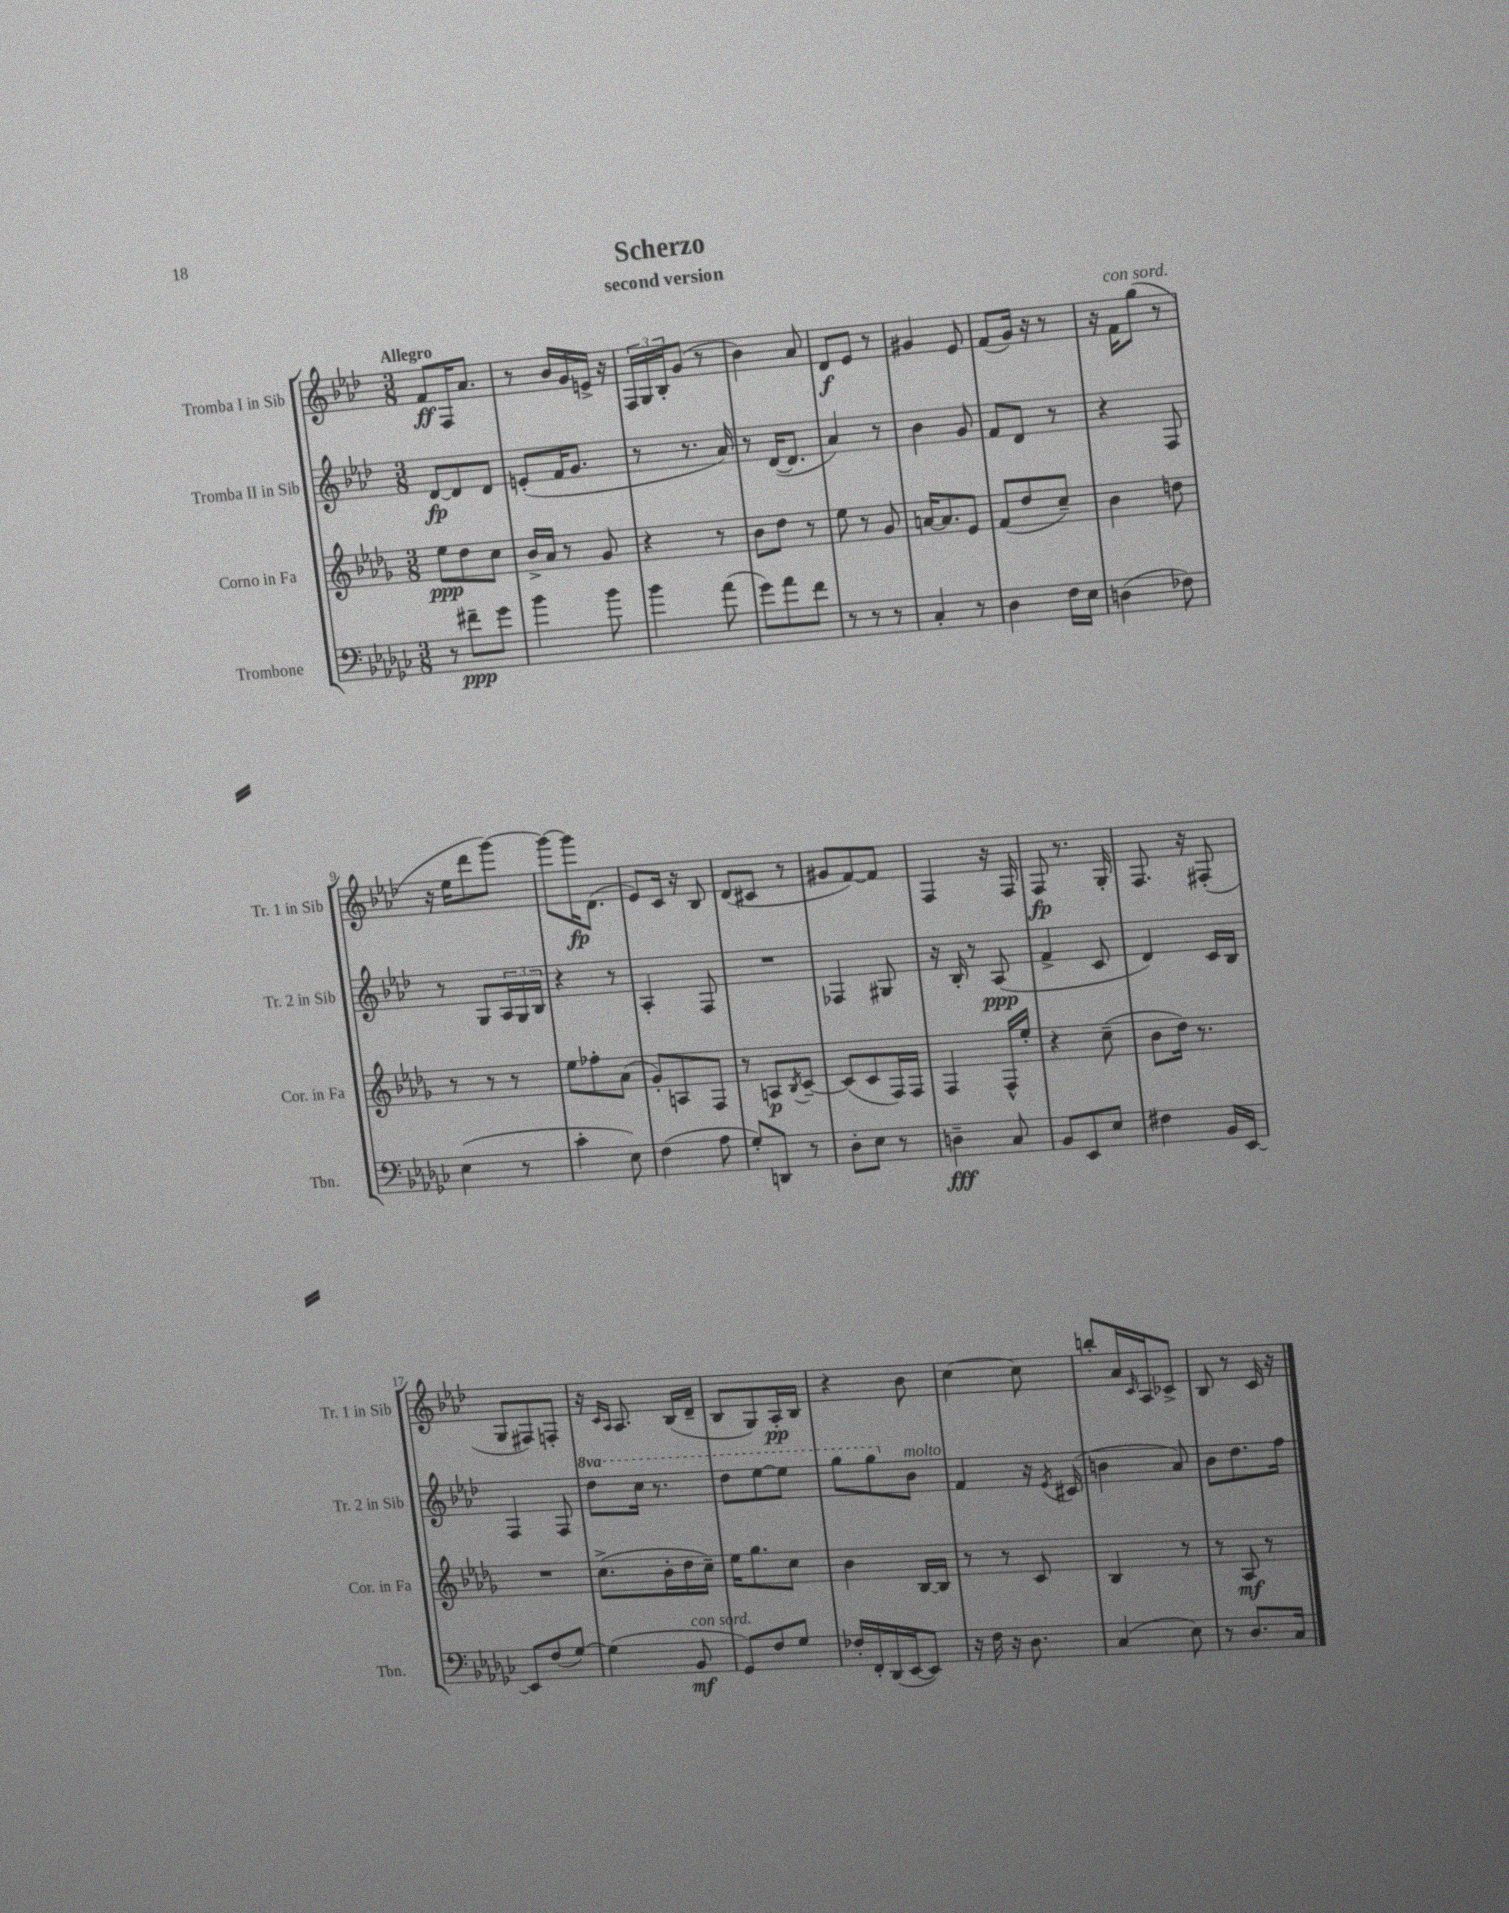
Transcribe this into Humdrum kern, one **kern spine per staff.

**kern	**dynam	**kern	**dynam	**kern	**dynam	**kern	**dynam
*part4	*part4	*part3	*part3	*part2	*part2	*part1	*part1
*staff4	*staff4	*staff3	*staff3	*staff2	*staff2	*staff1	*staff1
*I"Trombone	*	*I"Corno in Fa	*	*I"Tromba II in Sib	*	*I"Tromba I in Sib	*
*I'Tbn.	*	*I'Cor. in Fa	*	*I'Tr. 2 in Sib	*	*I'Tr. 1 in Sib	*
*clefF4	*	*clefG2	*	*clefG2	*	*clefG2	*
*k[b-e-a-d-g-c-]	*	*k[b-e-a-d-g-]	*	*k[b-e-a-d-]	*	*k[b-e-a-d-]	*
*M3/8	*	*M3/8	*	*M3/8	*	*M3/8	*
=1	=1	=1	=1	=1	=1	=1	=1
!	!	!	!	!	!	!LO:TX:a:B:t=Allegro	!
8r	.	8ee-\L	ppp	[8d-/L	fp	8f/L	ff
8f#X~\L	ppp	8dd-\	.	8d-/]	.	16F/K	.
.	.	.	.	.	.	8.a-/J	.
8g-\J	.	8cc\J	.	8d-/J	.	.	.
=2	=2	=2	=2	=2	=2	=2	=2
4b-\	.	16b-^/LL	.	(8en'/L	.	8r	.
.	.	16a-/JJ	.	.	.	.	.
.	.	8r	.	16f/K	.	16b-/LL	.
.	.	.	.	8.g/J	.	16g/	.
8b-\	.	8g-/	.	.	.	16en^/JJ	.
.	.	.	.	.	.	16r	.
=3	=3	=3	=3	=3	=3	=3	=3
4b-\	.	4r	.	8r	.	24F/LL	.
.	.	.	.	.	.	24G/	.
.	.	.	.	.	.	24B-'/J	.
.	.	.	.	8.r	.	(8g/J	.
(8a-\	.	8r	.	.	.	8r	.
.	.	.	.	16a-/)	.	.	.
=4	=4	=4	=4	=4	=4	=4	=4
8g-\L)	.	8b-\L	.	8r	.	4b-\)	.
8a-\	.	8dd-\J	.	([16d-/KL	.	.	.
.	.	.	.	8.d-/J]	.	.	.
8f\J	.	8r	.	.	.	8a-/	.
=5	=5	=5	=5	=5	=5	=5	=5
8r	.	8ee-\	.	4a-/)	.	8d-/L	f
8r	.	8r	.	.	.	8e-/J	.
8r	.	8g-/	.	8r	.	8r	.
=6	=6	=6	=6	=6	=6	=6	=6
4C-'/	.	[16an/KL	.	4b-\	.	4g#X/	.
.	.	8.a/]	.	.	.	.	.
8r	.	8e-/J	.	8g/	.	8e-/	.
=7	=7	=7	=7	=7	=7	=7	=7
4D-\	.	(8f/L	.	8f/L	.	(8f/L	.
.	.	8dd-/	.	8d-/J	.	16g/Jk)	.
.	.	.	.	.	.	16r	.
16F\LL	.	8cc~/J)	.	8r	.	8r	.
16E-\JJ	.	.	.	.	.	.	.
=8	=8	=8	=8	=8	=8	=8	=8
(4Dn\	.	4b-\	.	4r	.	16r	.
!	!	!	!	!	!	!LO:TX:a:i:t=con sord.	!
.	.	.	.	.	.	16f\KL	.
.	.	.	.	.	.	(8gg\J	.
8F-X\)	.	8ddn\	.	8F/	.	8r	.
!!LO:LB:g=z
=9	=9	=9	=9	=9	=9	=9	=9
(4E-\	.	8r	.	8r	.	16r	.
.	.	.	.	.	.	16ee-\KL	.
.	.	8r	.	8G/L	.	8ddd-\	.
8r	.	8r	.	24A-/L	.	[8ggg\J)	.
.	.	.	.	24G/	.	.	.
.	.	.	.	24B-/JJ	.	.	.
=10	=10	=10	=10	=10	=10	=10	=10
4c-'\	.	8ee-\L	.	4r	.	8ggg\L_	.
.	.	8ff-X'\	.	.	.	16ggg\K]	fp
.	.	.	.	.	.	(8.d-\J	.
8E-\)	.	(8a-\J	.	8r	.	.	.
=11	=11	=11	=11	=11	=11	=11	=11
(4F\	.	8g-'/L)	.	4A-'/	.	8e-/L)	.
.	.	8An/	.	.	.	16c/Jk	.
.	.	.	.	.	.	16r	.
8A-\	.	8F/J	.	8F/	.	8B-/	.
=12	=12	=12	=12	=12	=12	=12	=12
8G-'/L)	.	8r	.	4.r	.	(8d-/L	.
8DDn/J	.	8An/L	p	.	.	8c#X/J	.
.	.	8qB-/	.	.	.	.	.
8r	.	[8c~/J	.	.	.	8r	.
=13	=13	=13	=13	=13	=13	=13	=13
8D-'\L	.	(8c/L]	.	4F-X/	.	8g#X/L	.
8E-\J	.	8c/	.	.	.	[8f/)	.
8r	.	16F/L)	.	8G#X/	.	8f/J]	.
.	.	16F/JJ	.	.	.	.	.
=14	=14	=14	=14	=14	=14	=14	=14
4Dn~\	fff	4F/	.	16r	.	4F/	.
.	.	.	.	16B-'/	.	.	.
.	.	.	.	8r	.	.	.
8C-/	.	16F^^/LL	.	(8A-/	ppp	16r	.
.	.	16ee-'/JJ	.	.	.	16F/	.
=15	=15	=15	=15	=15	=15	=15	=15
8BB-/L	.	4r	.	4f^/	.	8F/	fp
8EE-/	.	.	.	.	.	8.r	.
8E-/J	.	(8cc~\	.	8c/	.	.	.
.	.	.	.	.	.	16G'/	.
=16	=16	=16	=16	=16	=16	=16	=16
4F#X\	.	8b-\L	.	4d-/)	.	8.F/	.
.	.	16dd-\Jk)	.	.	.	.	.
.	.	8.r	.	.	.	16r	.
16BB-/LL	.	.	.	16c/LL	.	(8F#X'/	.
[16EE-/JJ	.	.	.	16B-/JJ	.	.	.
!!LO:LB:g=z
=17	=17	=17	=17	=17	=17	=17	=17
8EE-/L]	.	4.r	.	4F/	.	8G/L	.
(8F/	.	.	.	.	.	8F#X/)	.
[8G-/J)	.	.	.	8F/	.	8Fn'/J	.
=18	=18	=18	=18	=18	=18	=18	=18
*	*	*	*	*8va	*	*	*
(4G-\]	.	(8.cc^\L	.	8ddd-\L	.	16r	.
.	.	.	.	.	.	16qqc/LL	.
.	.	.	.	.	.	16qqA-/JJ	.
.	.	.	.	.	.	8.A-/	.
.	.	.	.	16ccc\Jk	.	.	.
.	.	16b-'\L	.	8.r	.	.	.
!LO:TX:a:i:t=con sord.	!	!	!	!	!	!	!
8BB-/	mf	16dd-\	.	.	.	(16B-/LL	.
.	.	16cc~\JJ)	.	.	.	16d-~/JJ	.
=19	=19	=19	=19	=19	=19	=19	=19
8GG-/L)	.	16ee-\KL	.	8ddd-\L	.	8B-/L	.
.	.	8.gg-\	.	.	.	.	.
8F/	.	.	.	[8eee-\	.	8G/)	.
8G-/J	.	8cc\J	.	8eee-\J]	.	16A-'/L	pp
.	.	.	.	.	.	16B-/JJ	.
=20	=20	=20	=20	=20	=20	=20	=20
16F-X'/LL	.	4b-\	.	8ggg\L	.	4r	.
16FF'/	.	.	.	.	.	.	.
(16DD-/	.	.	.	8ggg\	.	.	.
[16EE-/J	.	.	.	.	.	.	.
*	*	*	*	*X8va	*	*	*
!	!	!	!	!LO:TX:a:i:t=molto	!	!	!
8EE-/J])	.	[16B-/LL	.	8b-\J	.	8b-\	.
.	.	16B-/JJ]	.	.	.	.	.
=21	=21	=21	=21	=21	=21	=21	=21
16r	.	8r	.	4f/	.	[4cc\	.
16F\	.	.	.	.	.	.	.
16r	.	8r	.	.	.	.	.
8.D-\	.	.	.	.	.	.	.
.	.	8c/	.	16r	.	8cc\]	.
.	.	.	.	8qe-/	.	.	.
.	.	.	.	(16c#X/	.	.	.
=22	=22	=22	=22	=22	=22	=22	=22
(4C-/	.	4B-/	.	4bn\	.	8bbn'/L	.
.	.	.	.	.	.	16a-/L	.
.	.	.	.	.	.	16qqc/	.
.	.	.	.	.	.	16A-/J	.
8E-\)	.	8r	.	8a-/)	.	8c-X^/J	.
=23	=23	=23	=23	=23	=23	=23	=23
8r	.	8r	.	8b-\L	.	8B-/	.
8.D-/L	.	8A-/	mf	8.dd-\	.	8r	.
.	.	8r	.	.	.	16c/	.
16C-/Jk	.	.	.	16ff\Jk	.	16r	.
==	==	==	==	==	==	==	==
*-	*-	*-	*-	*-	*-	*-	*-
